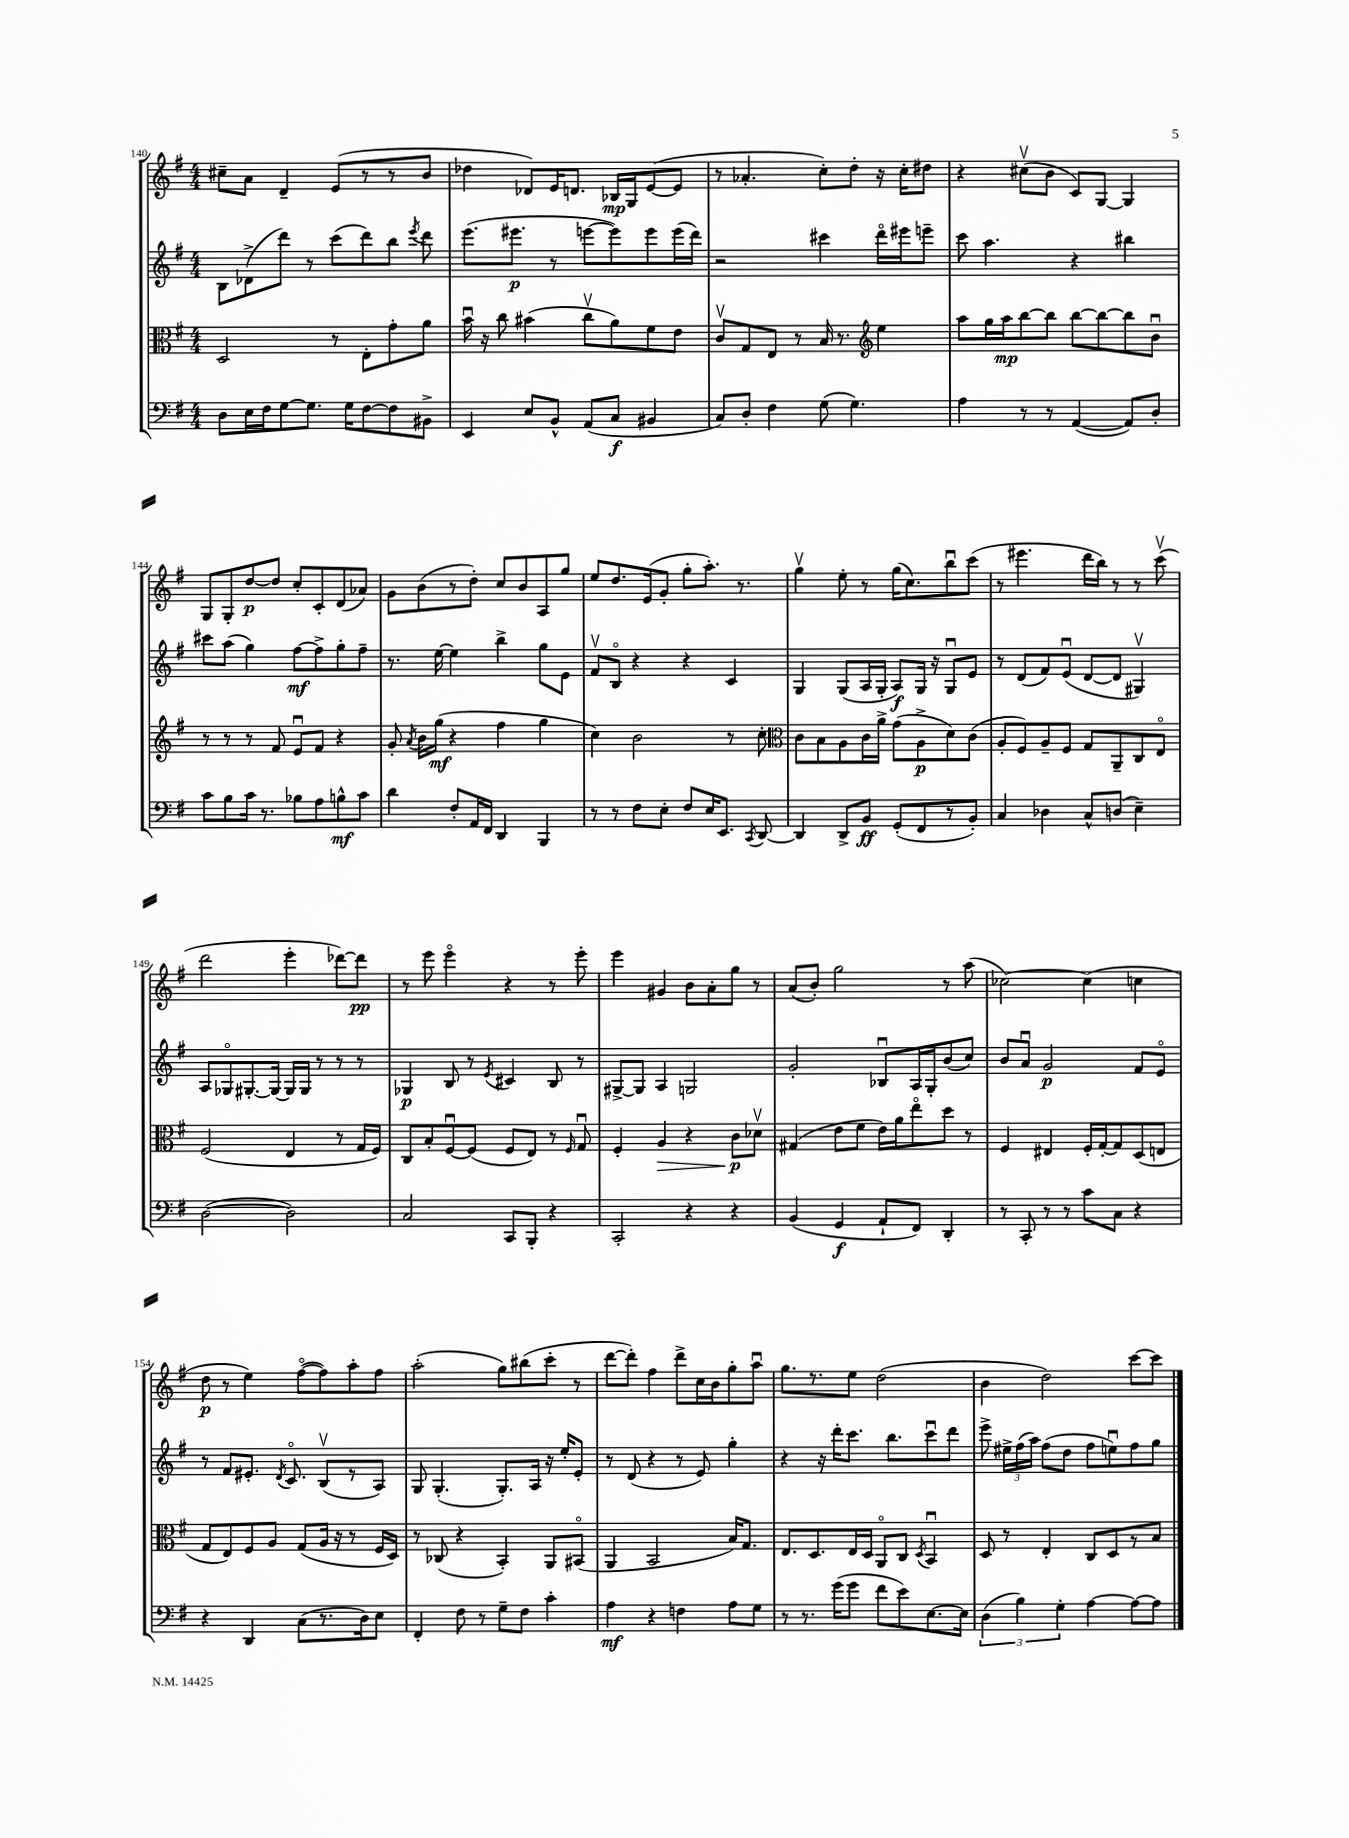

**kern	**kern	**kern	**kern
*staff4	*staff3	*staff2	*staff1
*clefF4	*clefC3	*clefG2	*clefG2
*k[f#]	*k[f#]	*k[f#]	*k[f#]
*M4/4	*M4/4	*M4/4	*M4/4
8D	2D	8B	8cc#~
16E	.	(8d-^	8a
16F#	.	.	.
[8G	.	8ddd)	4d~
8.G]	.	8r	.
.	8r	(8ccc	(8e
16G	.	.	.
[8F#	8E'	8ddd)	8r
8F#]	8g'	8bb	8r
.	.	8qeee	.
8BB#^	8a	8ddd	8b
=	=	=	=
4EE	16bu	(8.eee	4dd-
.	16r	.	.
.	8cc	.	.
.	.	8.eee#	.
8E	(4b#	.	8d-)
8BB^^	.	8r	16e
.	.	.	8.d
(8AA	8ccv	[8eee	.
8C	8a)	8eee])	16B-
.	.	.	16G
4BB#	8f#	8eee	([8e
.	8e	(16eee	8e]
.	.	16ddd)	.
=	=	=	=
8C)	8cv	2r	8r
8D'	8G	.	4.a-'
4F#	8E	.	.
.	8r	.	.
(8G	16B	4ccc#	8cc')
.	8.r	.	.
4.G)	.	.	8dd'
*	*clefG2	*	*
.	4ee	16dddo	16r
.	.	16eee#	16cc'
.	.	8eee~	8dd#
=	=	=	=
4A	8aa	8ccc	4r
.	16gg	4.aa	.
.	16aa	.	.
8r	[8bb	.	(8cc#v
8r	8bb]	.	8b
([4AA	[8bb	4r	8c)
.	8bb_	.	[8G
8AA])	8bb]	4bb#	4G]
8D'	8bu	.	.
=	=	=	=
8c	8r	8ccc#	8G
8B	8r	(8aa	8G'
16c	8r	4gg)	[8dd
8.r	.	.	.
.	8f#	.	8dd]
8B-	8eu	[8ff#	8cc'
8A	8f#	8ff#^]	8c'
8B^^	4r	8gg'	(8d
8c	.	8ff#~	8a-)
=	=	=	=
4d	8g'	8.r	8g
.	8qa	.	.
.	16b	.	(8b
.	(16gg	[16ee	.
8F#'	4r	4ee]	8r
16AA	.	.	8dd')
16FF#	.	.	.
4DD	4ff#	4bb^	8cc
.	.	.	8b
4BBB	4gg	8gg	8A
.	.	8e	8gg
=	=	=	=
8r	4cc)	8f#v	8ee
8r	.	8Bo	8.dd
8F#	2b	4r	.
.	.	.	(16e
8E'	.	.	8g'
8F#	.	4r	8gg'
16E	.	.	8.aa')
8.EE	.	.	.
.	8r	4c	.
.	.	.	8.r
8qCC	.	.	.
[8DD	8cc'	.	.
=	=	=	=
*	*clefC3	*	*
4DD]	8c	4G	4ggv
.	8B	.	.
8DD^	8A	(8G	8ee'
8BB	16c	16A	8r
.	16a^	16G'	.
(8GG'	(8g	8A)	(16gg
.	.	.	8.cc)
8FF#	8A^	16G	.
.	.	16r	.
8r	8d)	8Gu	8bbu
8BB')	(8c	8e	(8ccc
=	=	=	=
4C	8A'	8r	8r
.	8F#)	(8d	4.eee#
4D-	8A~	8f#)	.
.	8F#	(8eu	.
8C^^	8G	[8d	16ddd
.	.	.	16bb)
(8D	8AA~	8d]	8r
4E~)	8C	4G#v)	8r
.	8Eo	.	(8cccv
=	=	=	=
([2D	(2F#	8A	2ddd
.	.	8G-o	.
.	.	[8.G#'	.
.	.	16G#_	.
2D])	4E	16G#]	4eee'
.	.	16G#	.
.	.	8r	.
.	8r	8r	[8ddd-)
.	16G	8r	8ddd-]
.	16F#)	.	.
=	=	=	=
2C	8C	4G-	8r
.	8B'	.	8eee
.	[8F#u	8B	4eeeo
.	(8F#]	8r	.
.	.	8qe	.
8CC	8F#	4c#	4r
8BBB'	8E)	.	.
4r	8r	8B	8r
.	16qqF#	.	.
.	8Gu	8r	8eee'
=	=	=	=
2CC'	4F#'	[8G#^	4eee
.	.	8G#]	.
.	4A	4A	4g#
4r	4r	2G	8b
.	.	.	8a'
4r	8c	.	8gg
.	8d-v	.	8r
=	=	=	=
(4BB	(4G#	2g'	(8a
.	.	.	8b')
4GG	8e	.	2gg
.	8f#	.	.
8AA`	16e)	8B-u	.
.	16a	.	.
8FF#)	8eeo	16A	.
.	.	16G'	.
4DD'	8dd	(8b	8r
.	8r	8cc)	(8aa
=	=	=	=
8r	4F#	8b	[2cc-)
8CC'	.	8au	.
8r	4E#	2g	.
8r	.	.	.
8c	16F#'	.	(4cc-]
.	[16G'	.	.
8C	8G]	.	.
4r	(8D	8f#	4cc
.	8E	8eo	.
=	=	=	=
4r	8G	8r	8dd
.	8E)	8f#	8r
4DD	8F#	8.e#'	4ee)
.	8A	.	.
.	.	8qd	.
.	.	8.co	.
(8C	(8G	.	([8ff#o
8.r	16A	(8Bv	8ff#])
.	16r	.	.
.	8r	8r	8aa'
16D)	.	.	.
8E	16F#	8A)	8ff#
.	16D)	.	.
=	=	=	=
4FF#'	8r	8G	(2aa'
.	(8C-	(4.G'	.
8F#	4r	.	.
8r	.	.	.
8G~	4BB')	8.G')	8gg)
8F#	.	.	(8bb#
.	.	16A	.
4c'	8AA	16r	8ccc'
.	.	16ee'	.
.	(8BB#o	8e'	8r
=	=	=	=
4A	4AA	8r	[8ddd
.	.	(8d	8ddd'])
4r	2BB	4r	4ff#
4F	.	8r	8ddd^
.	.	8e)	16cc
.	.	.	16b
8A	16B)	4gg'	8gg'
.	8.G	.	.
8G	.	.	8aau
=	=	=	=
8r	8.E	4r	8.gg
8.r	.	.	.
.	8.D	.	8.r
.	.	16r	.
(16g	.	16ddd'	.
8g	16E	8.ccc	8ee
.	16D	.	.
8f#	8AAo	.	(2dd
.	.	8.bb	.
8e)	8C	.	.
.	8qD	.	.
[8.E	4BBu	8cccu	.
.	.	8ddd	.
16E]	.	.	.
=	=	=	=
(6D	8D	8eee^	4b
.	8r	24ee#^	.
6B)	.	(24ff#	.
.	.	24aa)	.
.	4E'	(8ff#	2dd)
6G'	.	.	.
.	.	8dd	.
[4A	8C	8ff#	.
.	8D	8eeu)	.
8A_	8r	8ff#	[8ccc
8A]	8B	8gg	8ccc]
==	==	==	==
*-	*-	*-	*-
